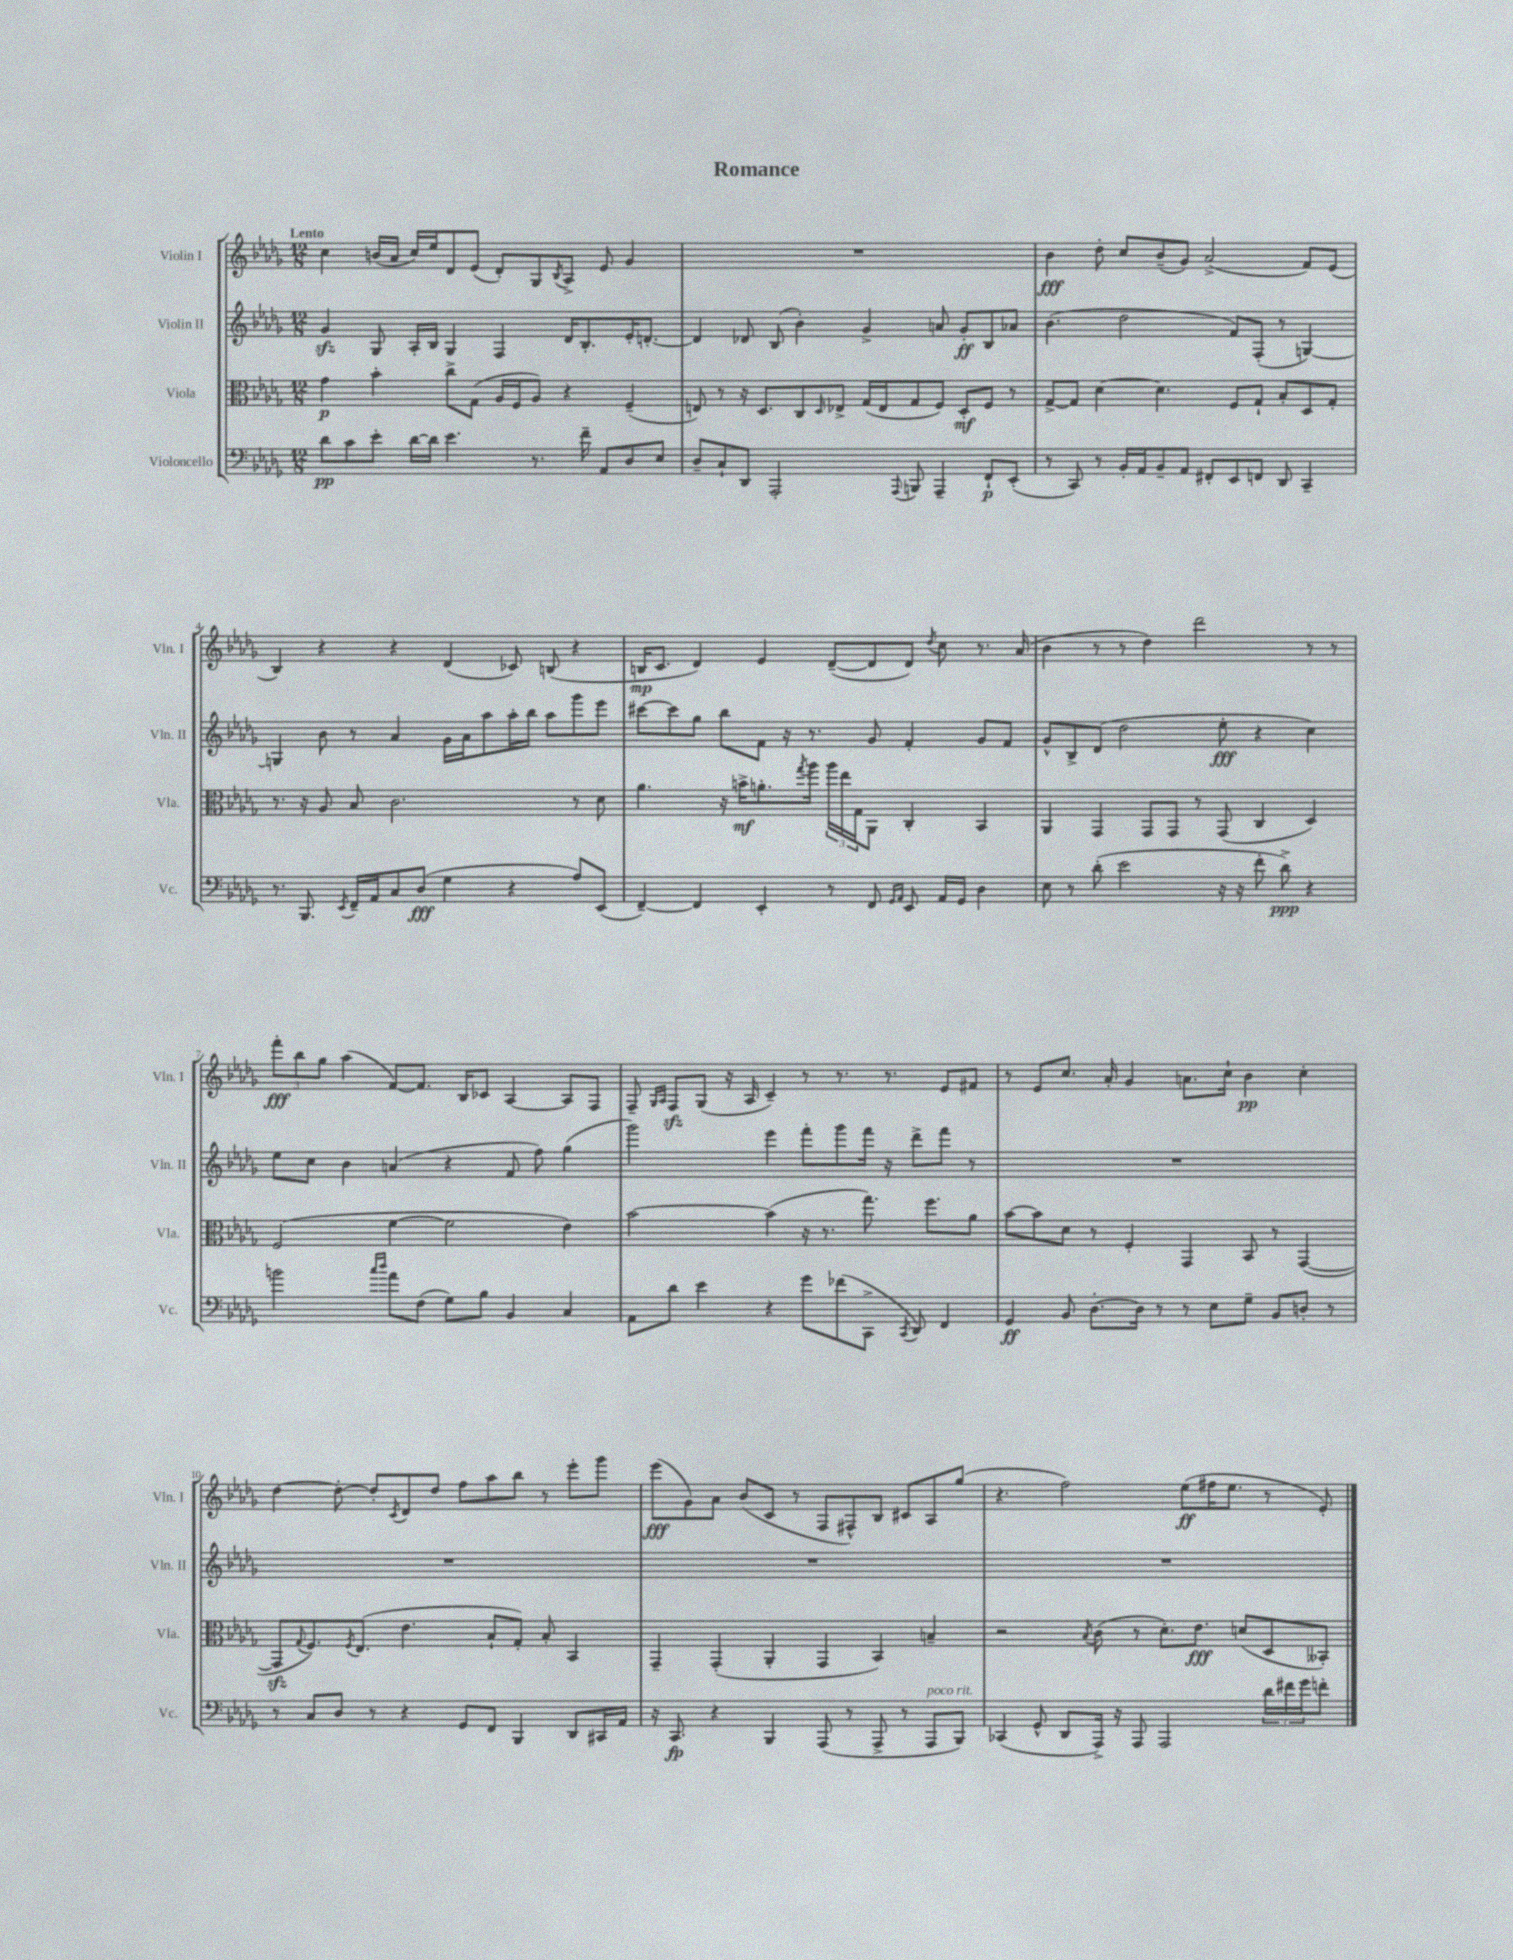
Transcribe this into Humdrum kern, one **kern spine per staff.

**kern	**dynam	**kern	**dynam	**kern	**dynam	**kern	**dynam
*part4	*part4	*part3	*part3	*part2	*part2	*part1	*part1
*staff4	*staff4	*staff3	*staff3	*staff2	*staff2	*staff1	*staff1
*I"Violoncello	*	*I"Viola	*	*I"Violin II	*	*I"Violin I	*
*I'Vc.	*	*I'Vla.	*	*I'Vln. II	*	*I'Vln. I	*
*clefF4	*	*clefC3	*	*clefG2	*	*clefG2	*
*k[b-e-a-d-g-]	*	*k[b-e-a-d-g-]	*	*k[b-e-a-d-g-]	*	*k[b-e-a-d-g-]	*
*M12/8	*	*M12/8	*	*M12/8	*	*M12/8	*
=1	=1	=1	=1	=1	=1	=1	=1
!	!	!	!	!	!	!LO:TX:a:B:t=Lento	!
8d-\L	pp	4g-\	p	4g-zz/	.	4cc\	.
8c\	.	.	.	.	.	.	.
8e-'\J	.	4b-'\	.	8G-/	.	(16bn/LL	.
.	.	.	.	.	.	16a-/JJ	.
[16d-\LL	.	.	.	16A-'/LL	.	16cc/LL)	.
16d-\JJ]	.	.	.	16B-/JJ	.	16ee-/J	.
4.e-\	.	8cc^\L	.	4G-/	.	8d-/	.
.	.	(8G-\J	.	.	.	(8e-/J	.
.	.	16A-/LL	.	4F/	.	8d-'/L)	.
.	.	16F/J	.	.	.	.	.
8.r	.	8A-/J)	.	.	.	8G-/	.
.	.	.	.	.	.	8qB-/	.
.	.	4r	.	16d-/KL	.	8A-^/J	.
16f~\	.	.	.	8.B-'/	.	.	.
8AA-/L	.	.	.	.	.	8e-/	.
8D-/	.	(4F~/	.	16e-'/K	.	4g-/	.
.	.	.	.	[8.dn'/J	.	.	.
8E-/J	.	.	.	.	.	.	.
=2	=2	=2	=2	=2	=2	=2	=2
8D-~/L	.	8En/)	.	4d/]	.	1.r	.
8C`/	.	8r	.	.	.	.	.
8DD-/J	.	16r	.	8d-X/	.	.	.
.	.	8.D-/L	.	.	.	.	.
2AAA-'/	.	.	.	(8B-/	.	.	.
.	.	8C/	.	4b-'\)	.	.	.
.	.	16qqD-/	.	.	.	.	.
.	.	8E-X^/J	.	.	.	.	.
.	.	(16G-/LL	.	4g-^/	.	.	.
.	.	16E-/J	.	.	.	.	.
8qqAAA-/	.	.	.	.	.	.	.
8BBBn/	.	8G-/	.	.	.	.	.
4AAA-~/	.	8F/J)	.	8an/	.	.	.
.	.	8D-'/L	mf	8g-'/L	ff	.	.
8FF`/L	p	8F/J	.	8B-/	.	.	.
(8EE-'/J	.	8r	.	8a-X/J	.	.	.
=3	=3	=3	=3	=3	=3	=3	=3
8r	.	[8G-^/L	.	(4.b-\	.	4b-\	fff
8CC/)	.	8G-/J]	.	.	.	.	.
8r	.	[4d-\	.	.	.	8dd-'\	.
16BB-'/LL	.	.	.	2dd-\	.	8cc/L	.
16AA-/J	.	.	.	.	.	.	.
8BB-~/	.	4.d-\]	.	.	.	(8b-~/	.
8AA-/J	.	.	.	.	.	8g-/J)	.
8FF#X'/L	.	.	.	.	.	(2a-^/	.
8EE-/	.	8F/L	.	8f/L)	.	.	.
8FFn/J	.	8G-`/J	.	(8F'/J	.	.	.
8DD-/	.	8B-'/L	.	8r	.	.	.
4CC~/	.	8D-/	.	[4Gn/)	.	8f/L)	.
.	.	8G-'/J	.	.	.	(8e-/J	.
!!LO:LB:g=z
=4	=4	=4	=4	=4	=4	=4	=4
8.r	.	8.r	.	4Gn/]	.	4B-/)	.
8.BBB-/	.	16r	.	.	.	.	.
.	.	8A-/	.	8b-\	.	4r	.
8qEE-/	.	.	.	.	.	.	.
16FF~/LL	.	8B-/	.	8r	.	.	.
16AA-/J	.	.	.	.	.	.	.
8C/	.	2.c\	.	4a-/	.	4r	.
(8D-/J	fff	.	.	.	.	.	.
4G-\	.	.	.	16g-\LL	.	(4d-/	.
.	.	.	.	16a-\J	.	.	.
.	.	.	.	8aa-\	.	.	.
4r	.	.	.	16aa-'\L	.	8c-X/)	.
.	.	.	.	16bb-\JJ	.	.	.
.	.	.	.	8aa-\L	.	(8Bn/	.
8A-/L)	.	8r	.	8ggg-\	.	4r	.
(8EE-/J	.	8d-\	.	8eee-\J	.	.	.
=5	=5	=5	=5	=5	=5	=5	=5
[4FF~/)	.	4.a-\	.	[8ccc#X\L	.	16Bn/KL	mp
.	.	.	.	.	.	8.c/J	.
.	.	.	.	8ccc#\]	.	.	.
4FF/]	.	.	.	8gg-\J	.	4d-/)	.
.	.	16r	.	8bb-\L	.	.	.
.	.	16bn^\KL	mf	.	.	.	.
4EE-'/	.	8.an'\	.	8f\J	.	4e-/	.
.	.	.	.	16r	.	.	.
.	.	8qgg-/	.	.	.	.	.
.	.	16aa-\Jk	.	8.r	.	.	.
8r	.	24aa-\LL	.	.	.	([8d-~/L	.
.	.	24ee-\	.	.	.	.	.
.	.	24G-\J	.	.	.	.	.
8FF/	.	8AA-\J	.	8g-/	.	8d-/]	.
16qqGG-/LL	.	.	.	.	.	.	.
16qqAA-/JJ	.	.	.	.	.	.	.
8EE-/	.	4C'/	.	4f'/	.	8d-/J)	.
.	.	.	.	.	.	8qdd-/	.
16AA-/LL	.	.	.	.	.	8cc\	.
16GG-/JJ	.	.	.	.	.	.	.
4D-\	.	4BB-/	.	8g-/L	.	8.r	.
.	.	.	.	8f/J	.	.	.
.	.	.	.	.	.	(16a-/	.
=6	=6	=6	=6	=6	=6	=6	=6
8E-\	.	4AA-/	.	8g-^^/L	.	4b-\	.
8r	.	.	.	8B-^/	.	.	.
(8d-'\	.	4GG-/	.	(8d-/J	.	8r	.
2e-\	.	.	.	2dd-\	.	8r	.
.	.	8GG-/L	.	.	.	4dd-\)	.
.	.	8GG-/J	.	.	.	.	.
.	.	8r	.	.	.	2ddd-\	.
16r	.	(8GG-/	.	8ee-'\	fff	.	.
16r	.	.	.	.	.	.	.
8f'\	.	4C/	.	4r	.	.	.
8d-^\)	ppp	.	.	.	.	.	.
4r	.	4D-/)	.	4cc\)	.	8r	.
.	.	.	.	.	.	8r	.
!!LO:LB:g=z
=7	=7	=7	=7	=7	=7	=7	=7
2bn\	.	(2F/	.	8ee-\L	.	12fff'\L	fff
.	.	.	.	.	.	12bb-\	.
.	.	.	.	8cc\J	.	.	.
.	.	.	.	.	.	12gg-\J	.
.	.	.	.	4b-\	.	(4aa-\	.
16qqcc/LL	.	.	.	.	.	.	.
16qqdd-/JJ	.	.	.	.	.	.	.
8a-\L	.	[4f\	.	(4an/	.	[8f/L)	.
(8F\J	.	.	.	.	.	8.f/J]	.
8G-\L)	.	2f\]	.	4r	.	.	.
.	.	.	.	.	.	16B-/KL	.
8B-\J	.	.	.	.	.	8c-X/J	.
4BB-/	.	.	.	8f/	.	[4A-/	.
.	.	.	.	8ff\)	.	.	.
4C/	.	4e-\)	.	(4gg-\	.	8A-/L]	.
.	.	.	.	.	.	8F/J	.
=8	=8	=8	=8	=8	=8	=8	=8
8AA-\L	.	[2b-\	.	2ggg-\)	.	8F~/	.
.	.	.	.	.	.	16qqG-/LL	.
.	.	.	.	.	.	16qqA-/JJ	.
8d-\J	.	.	.	.	.	8Fzz/L	.
4e-\	.	.	.	.	.	(8G-/J	.
.	.	.	.	.	.	16r	.
.	.	.	.	.	.	16A-/	.
4r	.	(4b-\]	.	4eee-\	.	4c~/)	.
8g-\L	.	16r	.	8fff'\L	.	8r	.
.	.	8.r	.	.	.	.	.
(8f-X\	.	.	.	8ggg-\	.	8.r	.
8CC^\J	.	8.gg-\)	.	16fff\Jk	.	.	.
.	.	.	.	16r	.	8.r	.
8qCC/	.	.	.	.	.	.	.
8DD-/)	.	.	.	8ddd-^\L	.	.	.
.	.	8.ff\L	.	.	.	.	.
4FF/	.	.	.	8fff\J	.	8e-/L	.
.	.	8a-\J	.	8r	.	8f#X/J	.
=9	=9	=9	=9	=9	=9	=9	=9
4GG-/	ff	[8b-\L	.	1.r	.	8r	.
.	.	8b-\]	.	.	.	8e-/L	.
8BB-/	.	8d-\J	.	.	.	8.cc/J	.
[8.D-'\L	.	8r	.	.	.	.	.
.	.	.	.	.	.	16a-'/	.
.	.	4F'/	.	.	.	4g-/	.
16D-\Jk]	.	.	.	.	.	.	.
8r	.	.	.	.	.	.	.
8r	.	4GG-/	.	.	.	8.an\L	.
8E-\L	.	.	.	.	.	.	.
.	.	.	.	.	.	16cc`\Jk	.
8G-~\J	.	8BB-/	.	.	.	4b-\	pp
8BB-/L	.	8r	.	.	.	.	.
8Dn'/J	.	([4GG-/	.	.	.	4cc'\	.
8r	.	.	.	.	.	.	.
!!LO:LB:g=z
=10	=10	=10	=10	=10	=10	=10	=10
8r	.	8GG-zz/L]	.	1.r	.	[4dd-\	.
.	.	8qqG-/	.	.	.	.	.
8C/L	.	8.F/)	.	.	.	.	.
8D-/J	.	.	.	.	.	8dd-'\_	.
.	.	8qF/	.	.	.	.	.
.	.	(8.E-/J	.	.	.	.	.
8r	.	.	.	.	.	8dd-'/L]	.
.	.	.	.	.	.	8qc/	.
4r	.	4.e-\	.	.	.	8d-/	.
.	.	.	.	.	.	8dd-/J	.
8GG-/L	.	.	.	.	.	8ff\L	.
8FF/J	.	8B-`/L	.	.	.	8aa-\	.
4BBB-/	.	8G-'/J)	.	.	.	8bb-\J	.
.	.	8B-'/	.	.	.	8r	.
8DD-/L	.	4BB-/	.	.	.	8eee-'\L	.
16CC#X/L	.	.	.	.	.	8ggg-\J	.
16AA-/JJ	.	.	.	.	.	.	.
=11	=11	=11	=11	=11	=11	=11	=11
16r	.	4GG-~/	.	1.r	.	(8eee-\L	fff
8.CC/	fp	.	.	.	.	.	.
.	.	.	.	.	.	8g-\)	.
4r	.	(4GG-'/	.	.	.	8a-\J	.
.	.	.	.	.	.	(8b-/L	.
4BBB-/	.	4AA-'/	.	.	.	8c/J	.
.	.	.	.	.	.	8r	.
(8AAA-/	.	4GG-/	.	.	.	8F/L	.
8r	.	.	.	.	.	8F#X^^/)	.
8AAA-^/	.	4BB-/)	.	.	.	8B-/J	.
8r	.	.	.	.	.	8c#X/L	.
!LO:TX:a:i:t=poco rit.	!	!	!	!	!	!	!
8AAA-/L	.	4Bn~/	.	.	.	8A-/	.
8BBB-/J)	.	.	.	.	.	(8gg-/J	.
=12	=12	=12	=12	=12	=12	=12	=12
(4CC-X/	.	2r	.	1.r	.	4.r	.
8GG-^^/	.	.	.	.	.	.	.
8DD-/L	.	.	.	.	.	2ff\)	.
.	.	8qB-/	.	.	.	.	.
16AAA-^/Jk)	.	(8c\	.	.	.	.	.
16r	.	.	.	.	.	.	.
8AAA-/	.	8r	.	.	.	.	.
2AAA-/	.	8.d-'\L)	.	.	.	.	.
.	.	.	.	.	.	(8ee-\L	ff
.	.	8.e-\J	fff	.	.	.	.
.	.	.	.	.	.	16ff#X\K	.
.	.	.	.	.	.	8.ee-\J	.
.	.	(8dn/L	.	.	.	.	.
24d-\LL	.	8D-/	.	.	.	8r	.
24f#X\	.	.	.	.	.	.	.
24g-\J	.	.	.	.	.	.	.
8fn'\J	.	8BB--X'/J)	.	.	.	8e-'/)	.
==	==	==	==	==	==	==	==
*-	*-	*-	*-	*-	*-	*-	*-
